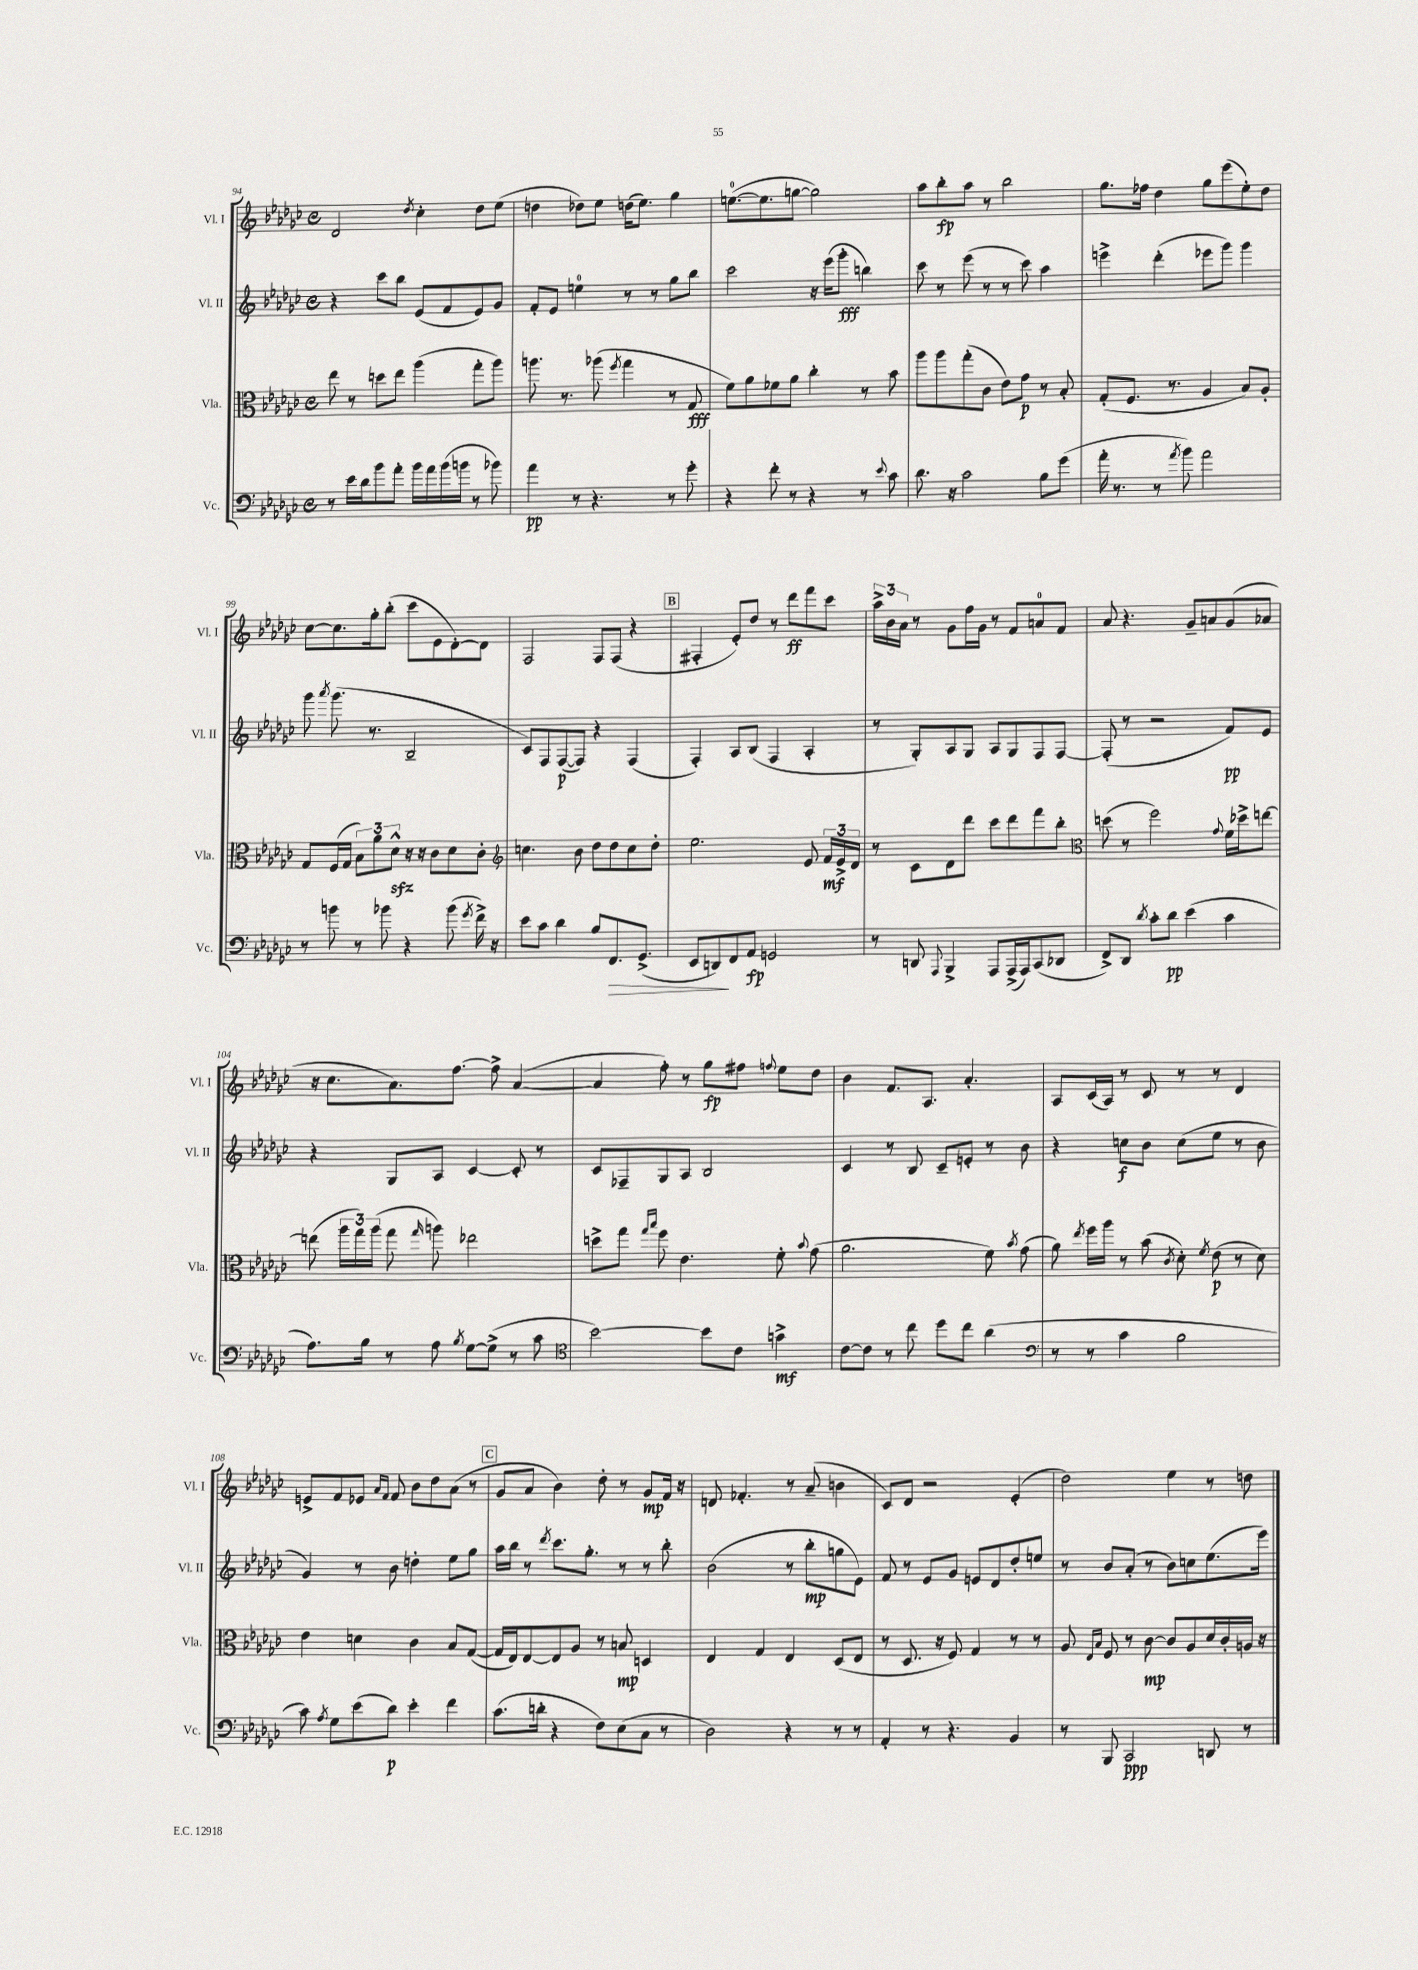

**kern	**dynam	**kern	**dynam	**kern	**dynam	**kern	**dynam
*part4	*part4	*part3	*part3	*part2	*part2	*part1	*part1
*staff4	*staff4	*staff3	*staff3	*staff2	*staff2	*staff1	*staff1
*I"Vc.	*	*I"Vla.	*	*I"Vl. II	*	*I"Vl. I	*
*I'Vc.	*	*I'Vla.	*	*I'Vl. II	*	*I'Vl. I	*
*clefF4	*	*clefC3	*	*clefG2	*	*clefG2	*
*k[b-e-a-d-g-c-]	*	*k[b-e-a-d-g-c-]	*	*k[b-e-a-d-g-c-]	*	*k[b-e-a-d-g-c-]	*
*M4/4	*	*M4/4	*	*M4/4	*	*M4/4	*
*met(c)	*	*met(c)	*	*met(c)	*	*met(c)	*
=94	=94	=94	=94	=94	=94	=94	=94
8r	.	8ee-\	.	4r	.	2d-/	.
16e-\LL	.	8r	.	.	.	.	.
16d-\J	.	.	.	.	.	.	.
8b-\	.	8ddn\L	.	8ccc-\L	.	.	.
8a-'\J	.	8ee-\J	.	8bb-\J	.	.	.
.	.	.	.	.	.	8qdd-/	.
16b-\LL	.	(4aa-\	.	(8e-/L	.	4cc-'\	.
16a-\	.	.	.	.	.	.	.
(16b-\	.	.	.	8f/	.	.	.
16bn\JJ	.	.	.	.	.	.	.
8r	.	8gg-'\L	.	8e-/)	.	8dd-\L	.
8b-X\)	.	8aa-\J)	.	8g-/J	.	(8ee-\J	.
=95	=95	=95	=95	=95	=95	=95	=95
4a-\	pp	8.aan\	.	8f'/L	.	4ddn\	.
.	.	.	.	8e-/J	.	.	.
.	.	8.r	.	.	.	.	.
8r	.	.	.	4een\	.	8dd-X\L)	.
4.r	.	(8aa-X\	.	.	.	8ee-\J	.
.	.	8qff/	.	.	.	.	.
.	.	4gg-\	.	8r	.	(16ddn\KL	.
.	.	.	.	.	.	8.ee-\J)	.
.	.	.	.	8r	.	.	.
8r	.	8r	.	8gg-\L	.	4gg-\	.
8g-'\	.	8G-/	fff	8bb-\J	.	.	.
=96	=96	=96	=96	=96	=96	=96	=96
4r	.	8f\L)	.	2ccc-\	.	([8.een\L	.
.	.	8a-\	.	.	.	.	.
.	.	.	.	.	.	8.ee\]	.
8f'\	.	8f-X\	.	.	.	.	.
8r	.	8a-\J	.	.	.	[8ggn\J	.
4r	.	4cc-'\	.	16r	.	2gg\])	.
.	.	.	.	(16eee-\KL	.	.	.
.	.	.	.	8ggg-'\J	fff	.	.
8r	.	8r	.	4bbn\)	.	.	.
8qqe-/	.	.	.	.	.	.	.
8c-\	.	8b-\	.	.	.	.	.
=97	=97	=97	=97	=97	=97	=97	=97
8.d-\	.	8aa-\L	.	8ccc-\	.	8aa-\L	.
.	.	8aa-\	.	8r	.	8bb-'\	fp
16r	.	.	.	.	.	.	.
2c-\	.	(8gg-'\	.	(8eee-\	.	8aa-\J	.
.	.	8c-\J	.	8r	.	8r	.
.	.	8e-\L)	.	8r	.	2bb-\	.
.	.	8g-\J	p	8ccc-\)	.	.	.
8B-\L	.	8r	.	4aa-\	.	.	.
(8g-\J	.	8B-'/	.	.	.	.	.
=98	=98	=98	=98	=98	=98	=98	=98
16a-'\	.	(8G-'/L	.	4eeen^\	.	8.gg-\L	.
8.r	.	.	.	.	.	.	.
.	.	8.F/J	.	.	.	.	.
.	.	.	.	.	.	16ff-X\Jk	.
8r	.	.	.	(4ddd-'\	.	4dd-\	.
.	.	8.r	.	.	.	.	.
8qa-/	.	.	.	.	.	.	.
8b-\)	.	.	.	.	.	.	.
2a-\	.	4A-/	.	8eee-X\L	.	8gg-\L	.
.	.	.	.	8ggg-\J)	.	(8eee-\	.
.	.	8B-/L)	.	4ggg-\	.	8ee-'\)	.
.	.	8A-'/J	.	.	.	8dd-\J	.
!!LO:LB:g=z
=99	=99	=99	=99	=99	=99	=99	=99
8r	.	8G-/L	.	8ggg-\	.	[8cc-\L	.
.	.	.	.	8qaaa-/	.	.	.
8bn\	.	(16F/L	.	(8.ggg-\	.	8.cc-\]	.
.	.	16G-/JJ	.	.	.	.	.
8r	.	12B-\L)	.	.	.	.	.
.	.	.	.	8.r	.	16gg-'\k	.
.	.	12a-\	.	.	.	.	.
8b-X\	.	.	.	.	.	(8bb-'\J	.
.	.	12d-zz^^\J	.	.	.	.	.
4r	.	16r	.	2B-~/	.	8ccc-\L	.
.	.	16r	.	.	.	.	.
.	.	8c-\L	.	.	.	8e-\	.
(8b-\	.	8d-\	.	.	.	[8d-'\)	.
8qg-/	.	.	.	.	.	.	.
16f^\)	.	8c-'\J	.	.	.	8d-\J]	.
16r	.	.	.	.	.	.	.
=100	=100	=100	=100	=100	=100	=100	=100
*	*	*clefG2	*	*	*	*	*
8e-\L	.	4.ccn\	.	8c-/L)	.	2F/	.
8c-\J	.	.	.	8F/	.	.	.
4d-\	.	.	.	([8F/	p	.	.
.	.	8b-\	.	8F/J])	.	.	.
8B-/L	.	8dd-\L	.	4r	.	8F/L	.
!	!LO:HP:b	!	!	!	!	!	!
8.FF/	>	8dd-\	.	.	.	(8F/J	.
.	.	8cc\	.	(4F/	.	4r	.
(8.GG-^/J	.	.	.	.	.	.	.
.	.	8dd-'\J	.	.	.	.	.
!!LO:REH:place=s1:t=B
=101	=101	=101	=101	=101	=101	=101	=101
8EE-/L	.	2.ee-\	.	4F'/)	.	4F#X'/	.
8DDn/)	.	.	.	.	.	.	.
8FF/	]	.	.	8A-/L	.	8e-'/L)	.
8AA-/J	fp	.	.	(8B-/J	.	8dd-/J	.
2GGn/	.	.	.	4F/	.	8r	.
.	.	.	.	.	.	8ddd-\L	ff
.	.	8e-/	.	4A-'/	.	8fff\	.
.	.	24f/LL	mf	.	.	8ccc-\J	.
.	.	24e-^/	.	.	.	.	.
.	.	24d-/JJ	.	.	.	.	.
=102	=102	=102	=102	=102	=102	=102	=102
8r	.	8r	.	8r	.	24aa-^\LL	.
.	.	.	.	.	.	24b-\	.
.	.	.	.	.	.	24a-\JJ	.
8DDn/	.	8c-\L	.	8G-'/L)	.	8r	.
8qqAAA-/	.	.	.	.	.	.	.
4BBB-^/	.	8d-\	.	8A-/	.	8g-\L	.
.	.	8ddd-\J	.	8G-/J	.	16ff\L	.
.	.	.	.	.	.	16g-\JJ	.
8AAA-/L	.	8ccc-\L	.	8A-/L	.	8r	.
(16AAA-^/L	.	8ddd-\	.	8G-/	.	8f/L	.
16AAA-/J)	.	.	.	.	.	.	.
(8CC-/	.	8fff\	.	8F/	.	8an/	.
8DD-X/J	.	8bb-'\J	.	[8F/J	.	8f/J	.
=103	=103	=103	=103	=103	=103	=103	=103
*	*	*clefC3	*	*	*	*	*
8FF^/L)	.	(8ddn\	.	(8F'/]	.	8a-/	.
8DD-/J	.	8r	.	8r	.	4.r	.
8qd-/	.	.	.	.	.	.	.
8c-'\L	.	2ff\)	.	2r	.	.	.
8d-\J	pp	.	.	.	.	.	.
(4e-\	.	.	.	.	.	8g-~/L	.
.	.	.	.	.	.	8an/	.
.	.	8qqg-/	.	.	.	.	.
4c-\	.	16f\LL	.	8f/L)	pp	(8g-/	.
.	.	16dd-X^\J	.	.	.	.	.
.	.	[8een\J	.	8e-/J	.	8a-X/J	.
!!LO:LB:g=z
=104	=104	=104	=104	=104	=104	=104	=104
8.A-\L)	.	(8een\]	.	4r	.	16r	.
.	.	.	.	.	.	8.cc-\L	.
.	.	24aa-\LL	.	.	.	.	.
.	.	24gg-\)	.	.	.	.	.
16B-\Jk	.	.	.	.	.	.	.
.	.	(24aa-\JJ	.	.	.	.	.
8r	.	8gg-\	.	8G-/L	.	8.a-\)	.
.	.	16qqgg-/	.	.	.	.	.
8A-\	.	8aan\)	.	8A-/J	.	.	.
.	.	.	.	.	.	[8.ff\J	.
8qB-/	.	.	.	.	.	.	.
[8G-\L	.	2ee-X\	.	[4c-/	.	.	.
(8G-^\J]	.	.	.	.	.	8ff^\]	.
8r	.	.	.	8c-'/]	.	([4a-/	.
8c-\	.	.	.	8r	.	.	.
=105	=105	=105	=105	=105	=105	=105	=105
*clefC4	*	*	*	*	*	*	*
[2b-\)	.	8ddn^\L	.	8c-/L	.	4a-/]	.
.	.	8gg-\J	.	8F-X~/	.	.	.
.	.	16qqgg-/LL	.	.	.	.	.
.	.	16qqbb-/JJ	.	.	.	.	.
.	.	8ff\	.	8G-/	.	8ff'\)	.
.	.	4.e-\	.	8A-/J	.	8r	.
8b-\L]	.	.	.	2B-/	.	8gg-\L	fp
8c-\J	.	.	.	.	.	8ff#X\J	.
.	.	.	.	.	.	8qqffn/	.
4gn^\	mf	8f'\	.	.	.	8ee-\L	.
.	.	8qqb-/	.	.	.	.	.
.	.	(8g-\	.	.	.	8dd-\J	.
=106	=106	=106	=106	=106	=106	=106	=106
[8c-\L	.	2.a-\	.	4c-/	.	4b-\	.
8c-\J]	.	.	.	.	.	.	.
8r	.	.	.	8r	.	8.f/L	.
8cc-\	.	.	.	8B-/	.	.	.
.	.	.	.	.	.	8.A-/J	.
8dd-\L	.	.	.	8c-~/L	.	.	.
8cc-\J	.	.	.	8en'/J	.	4.a-'/	.
(4a-\	.	8f\)	.	8r	.	.	.
.	.	8qb-/	.	.	.	.	.
.	.	(8g-\	.	8b-\	.	.	.
=107	=107	=107	=107	=107	=107	=107	=107
*clefF4	*	*	*	*	*	*	*
8r	.	8a-\)	.	4r	.	8A-/L	.
.	.	8qee-/	.	.	.	.	.
8r	.	16ff\LL	.	.	.	(16c-/L	.
.	.	16aa-\JJ	.	.	.	16A-/JJ)	.
4c-\	.	8r	.	8ccn\L	f	8r	.
.	.	(8b-\	.	8b-\J	.	8c-/	.
.	.	8qc-/	.	.	.	.	.
2B-\	.	8d-'\)	.	(8cc\L	.	8r	.
.	.	8qf/	.	.	.	.	.
.	.	(8e-\	p	8ee-\J	.	8r	.
.	.	8r	.	8r	.	4d-/	.
.	.	8d-\)	.	8b-\	.	.	.
!!LO:LB:g=z
=108	=108	=108	=108	=108	=108	=108	=108
8c-\)	.	4e-\	.	4g-/)	.	8en^/L	.
8qA-/	.	.	.	.	.	.	.
8G-\L	.	.	.	.	.	8f/	.
(8e-\	.	4dn\	.	8r	.	8e-X/J	.
.	.	.	.	.	.	16qqa-/LL	.
.	.	.	.	.	.	16qqf/JJ	.
8d-\J)	p	.	.	8b-\	.	8f/	.
4e-'\	.	4c-\	.	4ddn'\	.	8b-\L	.
.	.	.	.	.	.	8dd-\	.
4f\	.	8B-/L	.	8ee-\L	.	(8a-\J	.
.	.	([8G-/J	.	8gg-\J	.	8r	.
!!LO:REH:place=s1:t=C
=109	=109	=109	=109	=109	=109	=109	=109
(8.c-\L	.	16G-/LL]	.	16aa-\LL	.	8g-/L	.
.	.	16E-/J)	.	16bb-\JJ	.	.	.
.	.	[8E-/	.	8r	.	8a-/J	.
16dn'\Jk	.	.	.	.	.	.	.
.	.	.	.	8qddd-/	.	.	.
4r	.	8E-/]	.	8.ccc-\L	.	4b-\)	.
.	.	8A-/J	.	.	.	.	.
.	.	.	.	8.gg-'\J	.	.	.
8F\L)	.	8r	.	.	.	8dd-'\	.
(8E-\	.	8Bn/	mp	8r	.	8r	.
8C-\J	.	4Dn/	.	8r	.	8g-/L	mp
8r	.	.	.	8bb-'\	.	16f/Jk	.
.	.	.	.	.	.	16r	.
=110	=110	=110	=110	=110	=110	=110	=110
2D-\)	.	4E-/	.	(2b-\	.	8dn/	.
.	.	.	.	.	.	4.f-X'/	.
.	.	4G-/	.	.	.	.	.
4r	.	4E-/	.	8r	.	8r	.
.	.	.	.	8bb-'\L	mp	(8a-~/	.
8r	.	(8D-/L	.	8ggn\	.	4bn\	.
8r	.	8E-/J	.	8e-\J)	.	.	.
=111	=111	=111	=111	=111	=111	=111	=111
4AA-'/	.	8r	.	8f/	.	8c-/L)	.
.	.	8.D-/	.	8r	.	8d-/J	.
8r	.	.	.	8e-/L	.	2r	.
.	.	16r	.	.	.	.	.
4.r	.	8F/)	.	8g-/J	.	.	.
.	.	4G-/	.	8en/L	.	.	.
.	.	.	.	8d-/	.	.	.
4BB-/	.	8r	.	8dd-'/	.	(4e-'/	.
.	.	8r	.	8een/J	.	.	.
=112	=112	=112	=112	=112	=112	=112	=112
8r	.	8A-/	.	8r	.	2dd-\)	.
.	.	16qqE-/LL	.	.	.	.	.
.	.	16qqB-/JJ	.	.	.	.	.
8BBB-/	.	8F/	.	8b-/L	.	.	.
2CC-/	ppp	8r	.	(8a-'/J	.	.	.
.	.	[8c-\	mp	8r	.	.	.
.	.	8c-/L]	.	8b-\L)	.	4ee-\	.
.	.	8A-/	.	8ccn\	.	.	.
8DDn/	.	16d-/L	.	(8.ee-\	.	8r	.
.	.	16c-'/	.	.	.	.	.
8r	.	16An/JJ	.	.	.	8ddn\	.
.	.	16r	.	16eee-\Jk)	.	.	.
==	==	==	==	==	==	==	==
*-	*-	*-	*-	*-	*-	*-	*-
